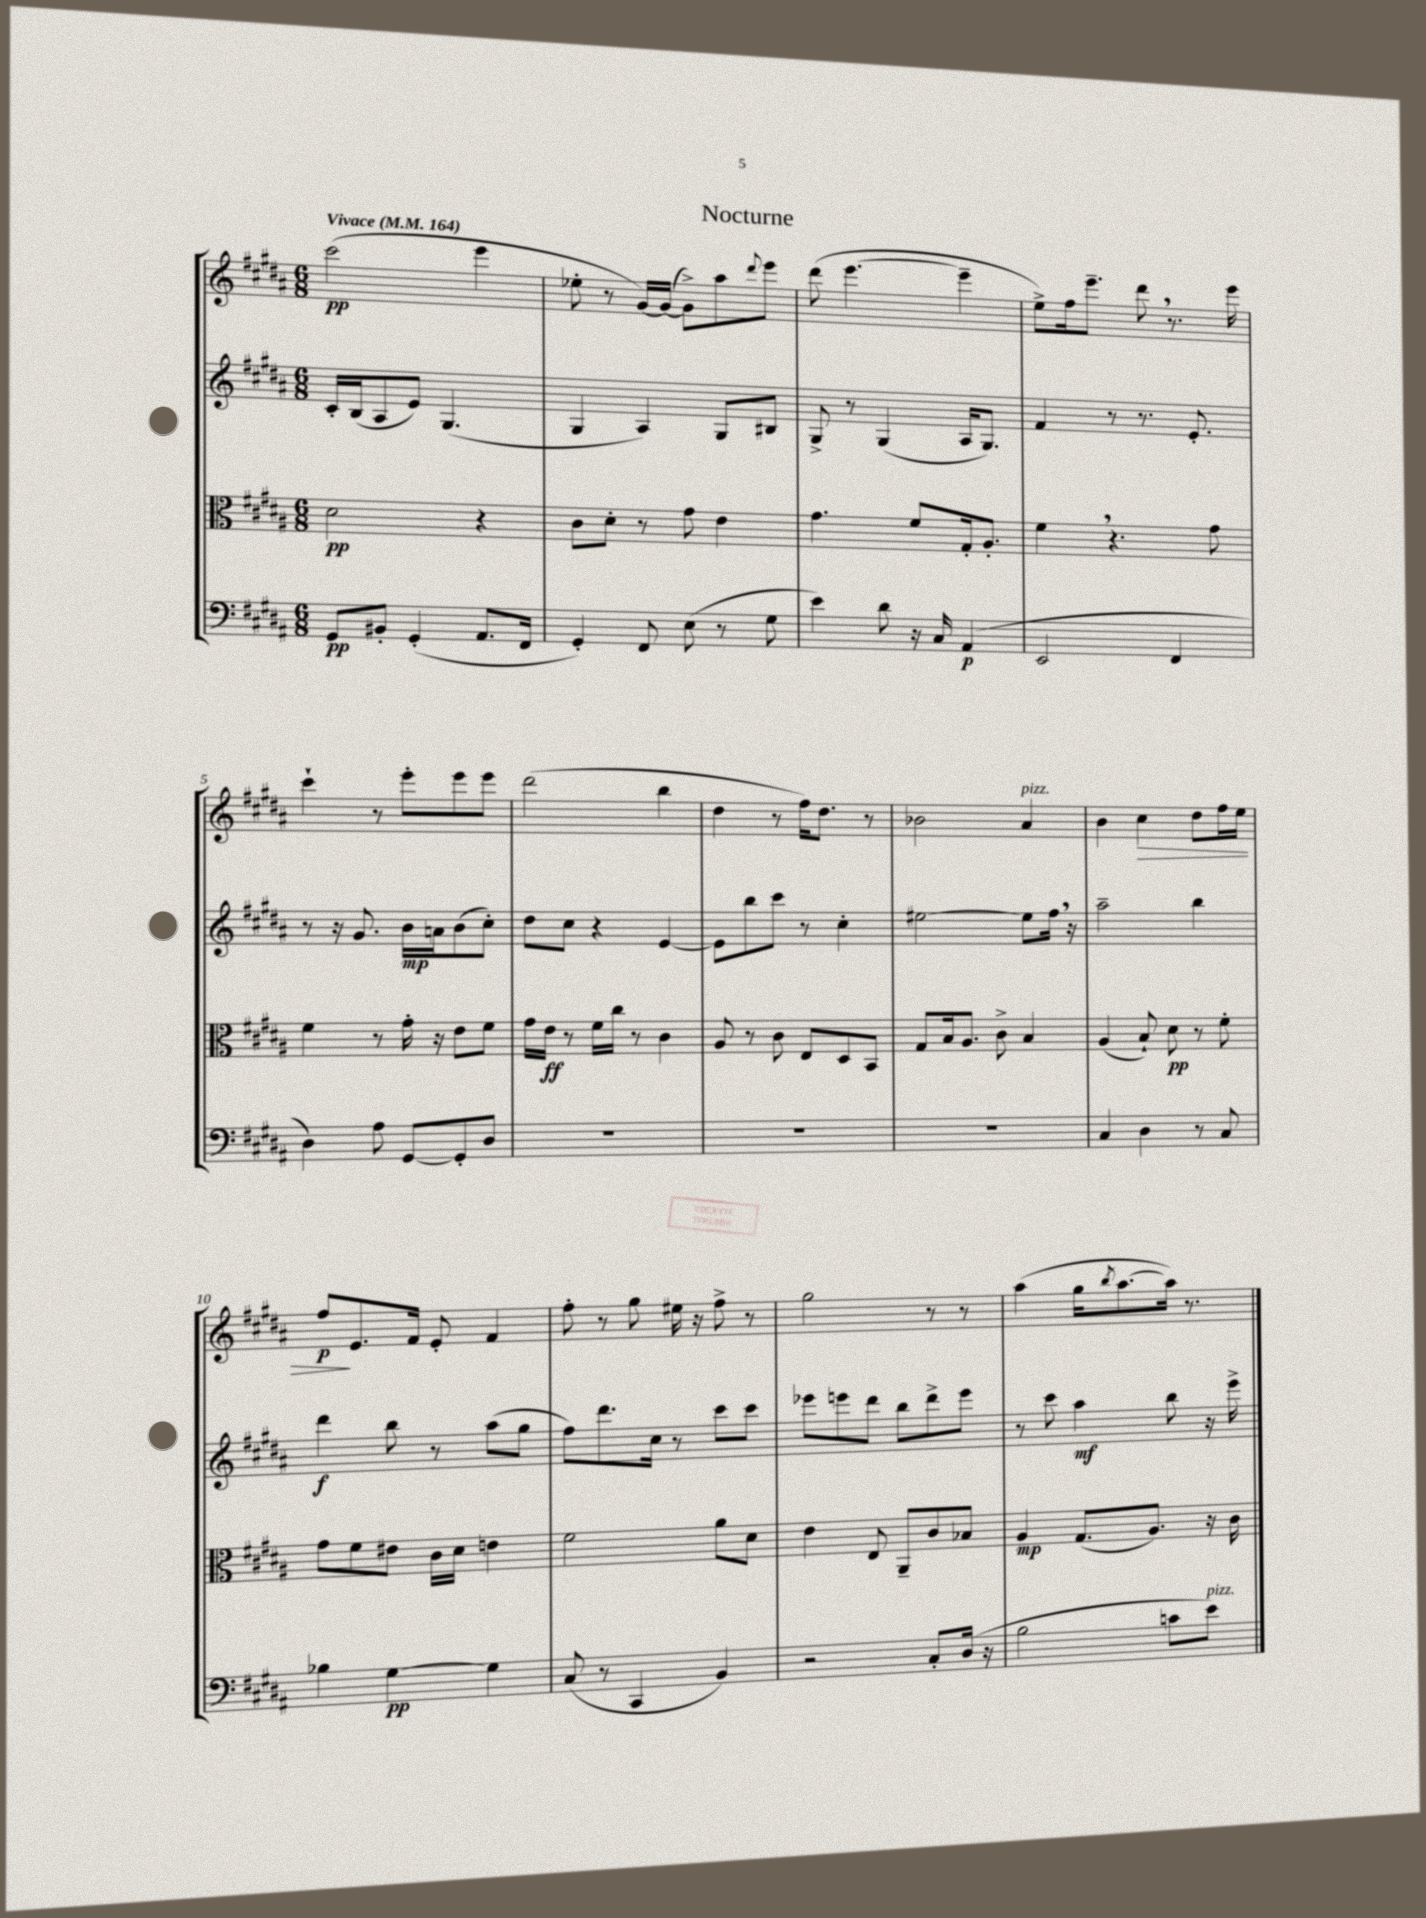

**kern	**kern	**kern	**kern
*staff4	*staff3	*staff2	*staff1
*clefF4	*clefC3	*clefG2	*clefG2
*k[f#c#g#d#a#]	*k[f#c#g#d#a#]	*k[f#c#g#d#a#]	*k[f#c#g#d#a#]
*M6/8	*M6/8	*M6/8	*M6/8
*MM164	*MM164	*MM164	*MM164
8GG#	2d#	16c#'	(2ccc#
.	.	(16B	.
8BB#'	.	8A#	.
(4GG#'	.	8e)	.
.	.	(4.G#	.
8.AA#	4r	.	4eee
16FF#	.	.	.
=	=	=	=
4GG#')	8c#	4G#	8ee-'
.	8d#'	.	8r
8FF#	8r	4A#)	[16g#)
.	.	.	(16g#_
(8E	8g#	.	8g#^])
8r	4e	8G#	8aa#
.	.	.	8qqddd#
8G#	.	8B#	8eee
=	=	=	=
4e)	4.g#	8G#^	(8ddd#
.	.	8r	[4.eee
8d#	.	(4G#	.
16r	8f#	.	.
16C#	.	.	.
(4AA#	16G#'	16A#	4eee~]
.	8.A#'	8.G#)	.
=	=	=	=
2EE	4f#	4f#	8ee^)
.	.	.	16ff#
.	.	.	8.eee~
.	4.r	8r	.
.	.	8.r	8ddd#
4FF#	.	.	8.r
.	.	8.e'	.
.	8g#	.	.
.	.	.	16eee
=	=	=	=
4D#)	4f#	8r	4ccc#`
.	.	16r	.
.	.	8.g#	.
8A#	8r	.	8r
[8GG#	16g#'	16b	8eee'
.	16r	16a	.
8GG#']	8e	(8b	8eee
8D#	8f#	8cc#')	8eee
=	=	=	=
2.r	16g#	8dd#	(2ddd#
.	16e	.	.
.	8r	8cc#	.
.	16f#	4r	.
.	16cc#	.	.
.	8r	.	.
.	4c#	[4e	4bb
=	=	=	=
2.r	8A#	8e]	4dd#
.	8r	8bb	.
.	8c#	8ccc#	8r
.	8E	8r	16ff#)
.	.	.	8.dd#
.	8D#	4cc#'	.
.	8BB	.	8r
=	=	=	=
2.r	8G#	[2ee#	2b-
.	16B	.	.
.	8.A#	.	.
.	8c#^	.	.
.	4B	8ee#]	4a#
.	.	16ff#	.
.	.	16r	.
=	=	=	=
4C#	(4A#	2aa#~	4b
4D#	8B`)	.	4cc#
.	8d#	.	.
8r	8r	4bb	8dd#
8C#	8f#'	.	16ff#
.	.	.	16ee
=	=	=	=
4B-	8g#	4ddd#	8ff#
.	8f#	.	8.e
[4G#	8e#	8bb	.
.	.	.	16f#
.	16c#	8r	8e'
.	16d#	.	.
4G#]	4e	(8aa#	4f#
.	.	8gg#	.
=	=	=	=
(8C#	2f#	8ff#)	8ff#'
8r	.	8.ddd#	8r
4CC#	.	.	8gg#
.	.	16cc#	.
.	.	8r	16ee#
.	.	.	16r
4BB)	8a#	8ccc#	8ff#^
.	8d#	8ccc#	8r
=	=	=	=
2r	4e	8eee-	2gg#
.	.	8eee	.
.	8E	8ddd#	.
.	8AA#~	8bb	.
8C#'	8c#	8ddd#^	8r
(16D#	8B-	8eee	8r
16r	.	.	.
=	=	=	=
2B	4A#	8r	(4aa#
.	.	8ccc#	.
.	(8.G#	4aa#	16gg#
.	.	.	8qbb
.	.	.	[8.aa#
.	8.A#)	.	.
8c	.	8bb	16aa#])
.	.	.	8.r
8e)	16r	16r	.
.	16c#	16eee^	.
==	==	==	==
*-	*-	*-	*-
